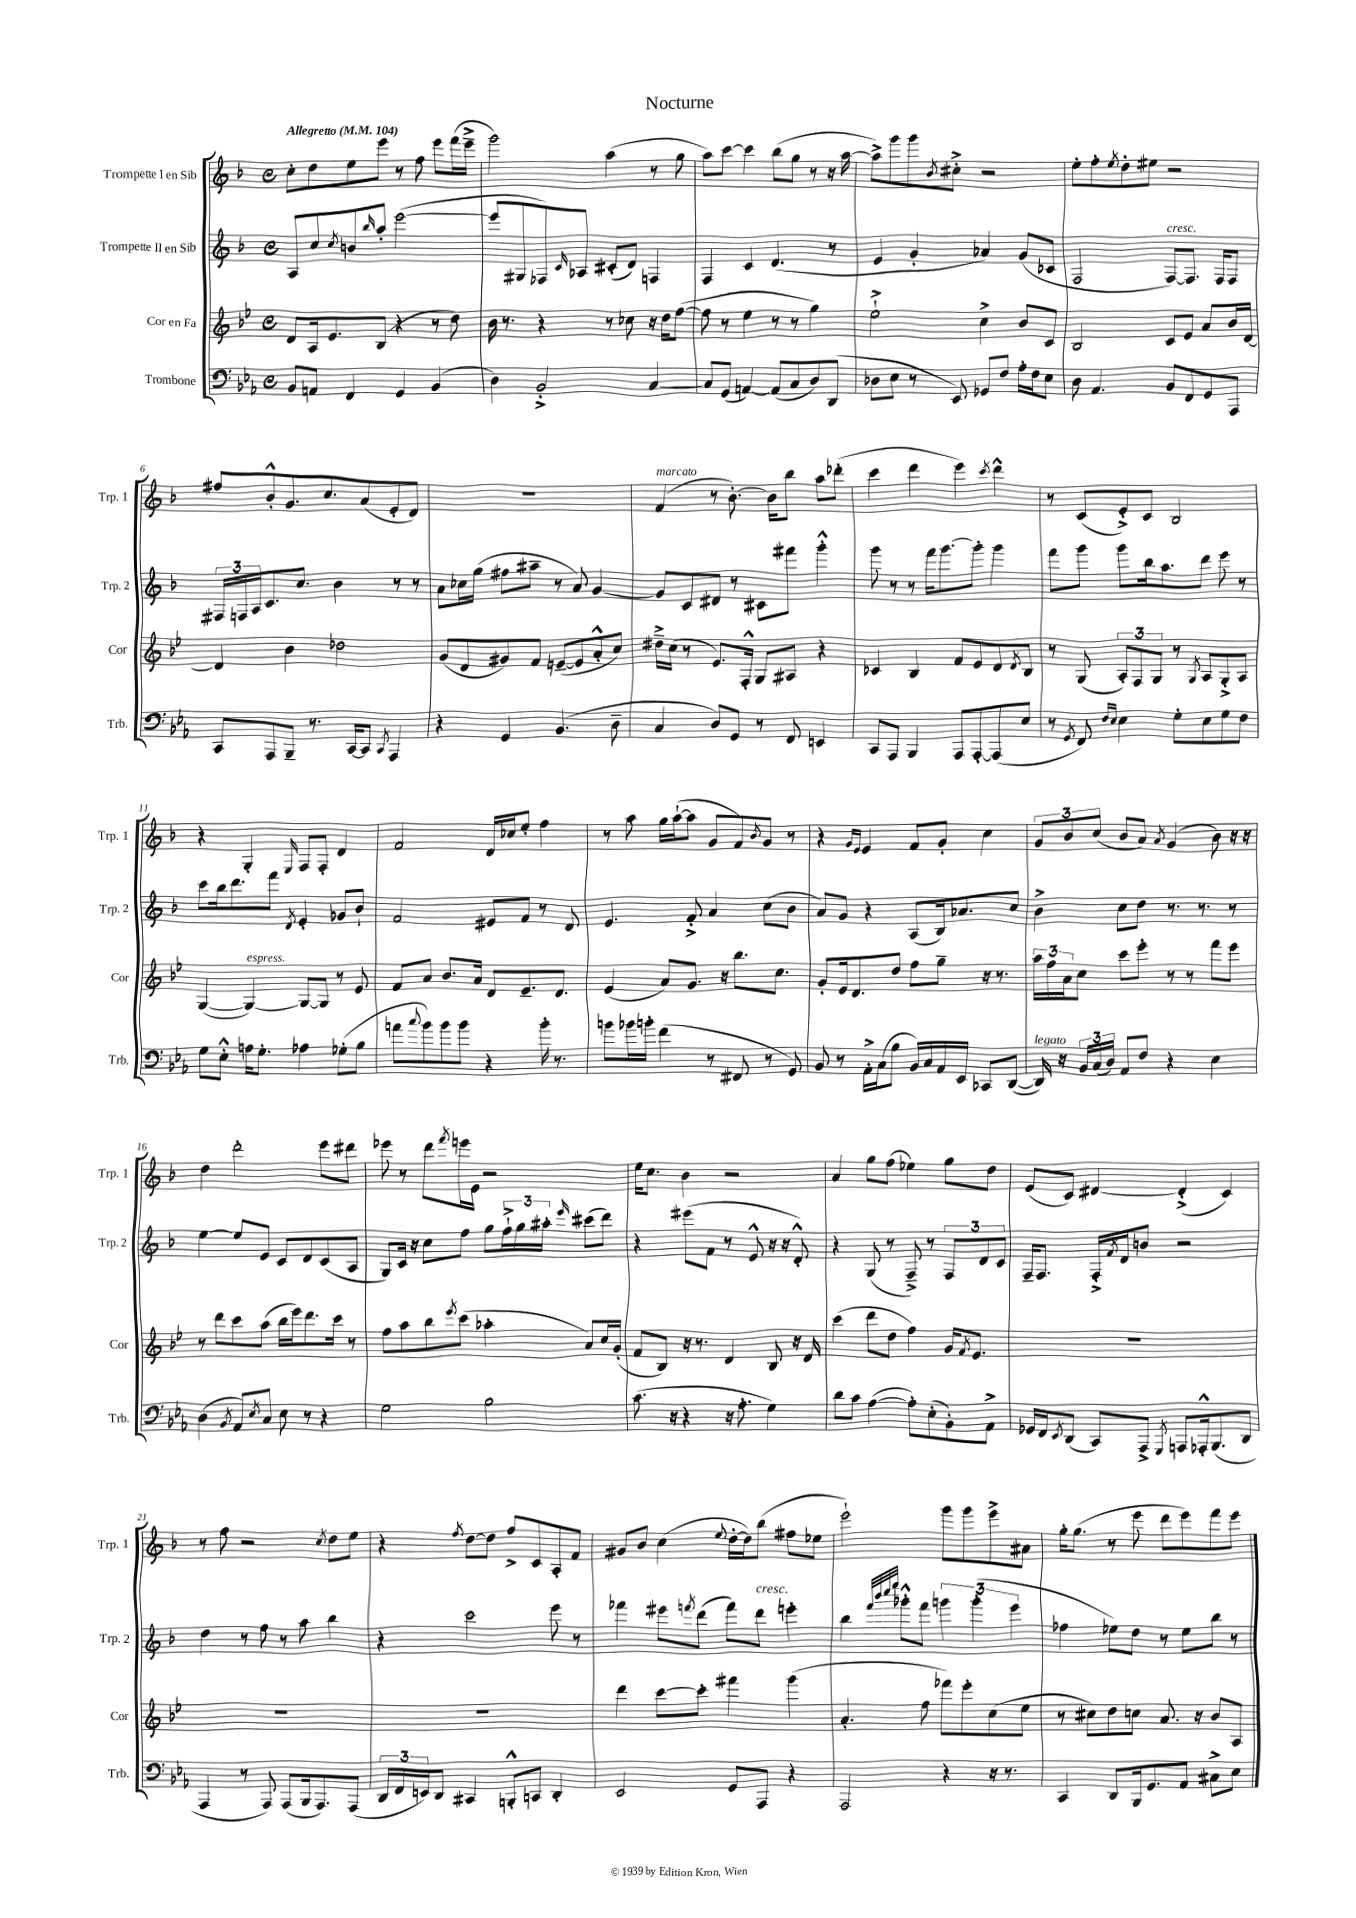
\header { title = "Nocturne" }
<<
\new StaffGroup <<
\new Staff = "s0" \with { instrumentName = "Trompette I en Sib" shortInstrumentName = "Trp. 1" } {
    \clef treble \key f \major \defaultTimeSignature \time 4/4 \tempo "Allegretto" 4 = 104
    c''8-. d''8 e''8 e'''8 r8 f''8 e'''8 f'''16( e'''16---> |
    g'''2) a''4( r8 g''8 |
    a''8) c'''8~ c'''4 bes''8( g''8 r8 r16 a''16~ |
    a''8->) g'''8 g'''8 \acciaccatura { bes'8 } cis''8-.-> r2 |
    e''8-. f''8-. \acciaccatura { e''8 } d''8-. eis''8 r2 |
    fis''8 bes'8-.-^ g'8. c''8. a'8( e'8-. d'8) |
    R1 |
    f'4^\markup { \italic "marcato" }( r8 bes'8.~-.) bes'16 bes''8 a''8 des'''8-.( |
    c'''4 d'''4 e'''4) \acciaccatura { c'''8 } d'''4-^ |
    r8 c'8( e'8-.->) c'8 bes2 |
    r4 g4-. \grace { e16 } f8 f8-. d'4 |
    f'2 d'16 ces''16 e''8-. f''4 |
    r8 a''8 g''16 a''16~-!( a''8 g'8 f'8) \acciaccatura { bes'8 } g'8 r8 |
    r4 \grace { g'16 e'16 } e'4 f'8 g'8-. c''4 |
    \tuplet 3/2 { g'8 bes'8 c''8( } bes'8 a'8) \acciaccatura { a'8 } g'4( bes'8) r16 r16 |
    d''4 d'''2-. e'''8 dis'''8 |
    ees'''8 r8 d'''8 \acciaccatura { f'''8 } e'''16 e'16 r2 |
    e''16 c''8. bes'4 r2 |
    a'4 g''8 f''8( ees''4) g''8 d''8 |
    e'8( c'8) dis'4~ dis'4-.->( c'4) |
    r8 f''8 r2 \acciaccatura { c''8 } d''8 e''8 |
    r4 \acciaccatura { f''8 } d''8~ d''8 f''8-> c'8 a8-. f'8 |
    gis'8 bes'8 c''4( \appoggiatura { e''8 } d''16~-. d''16) bes''8( fis''8 ees''8 |
    e'''2-!) g'''8 g'''8 e'''8-> ais'8 |
    g''16-. g''8.( r8 e'''8 d'''8 e'''8) f'''8 e'''8 \bar "|." |
}
\new Staff = "s1" \with { instrumentName = "Trompette II en Sib" shortInstrumentName = "Trp. 2" } {
    \clef treble \key f \major \defaultTimeSignature \time 4/4
    a8 c''8 \acciaccatura { c''8 } b'8 \grace { bes''16 } a''8-. e'''2~( |
    e'''8 gis8 fes8) \grace { c'16 } aes8 cis'8-.( d'8) f4 |
    f4 c'4 d'4.( r8 |
    e'4 g'4-. aes'4) g'8( ces'8 |
    f2 f8~^\markup { \italic "cresc." }) f8. f16 f8 |
    \tuplet 3/2 { fis16 f16 a16 } c'8. c''8. bes'4 r8 r8 |
    a'8 ces''16 g''16( fis''8 ais''8-- r8 a'8) g'4~ |
    g'8 c'8 dis'8 r8 cis'8 fis'''8 g'''4-.-^ |
    g'''8 r8 r8 f'''16 g'''8.~ g'''8-. g'''4 |
    f'''8 g'''8 g'''8 bes''16 a''8. d'''8 e'''8 r8 |
    c'''8 bes''16 d'''8. f'''8 \acciaccatura { d'8 } e'4-. ges'8 bes'8-! |
    f'2 eis'8 f'8 r8 d'8 |
    e'4. f'8-.-> a'4 c''8( bes'8 |
    a'8) g'8 r4 a8( bes16) aes'8. c''8 |
    bes'4-> c''8 d''8 r8. r8. r8 |
    e''4~ e''8 e'8 c'8 d'8 c'8( a8 |
    g8) c'16 r16 c''8 f''8 g''8 \tuplet 3/2 { f''16-!-> g''16 ais''16-. } \grace { e'''16 } cis'''8( d'''8) |
    r4 eis'''8( f'8 r8 e'8-^ r16 r16 d'8-.-^) |
    r4 g8( r8 f8--->) r8 \tuplet 3/2 { f8 d'8 c'8 } |
    f16-- f8. f16-.-> \acciaccatura { f'8 } d'16 b'8 r2 |
    d''4 r8 f''8 r8 a''8 bes''4 |
    r4 c'''2 e'''8 r8 |
    fes'''4 eis'''8 \acciaccatura { f'''8 } d'''8( f'''8) d'''8^\markup { \italic "cresc." } e'''4-. |
    bes''4 \grace { f'''32 bes'''32 c''''32 e''''32 } ges'''8-.-^ f'''8 \tuplet 3/2 { g'''4 g'''4-.( e'''4 } |
    fes''4 ees''8) d''8 r8 ees''8 bes''8 r8 \bar "|." |
}
\new Staff = "s2" \with { instrumentName = "Cor en Fa" shortInstrumentName = "Cor" } {
    \clef treble \key bes \major \defaultTimeSignature \time 4/4
    d'8 a16 ees'8. bes8( r4 r8 d''8) |
    bes'16 r8. r4 r8 ces''8 r16 d''16 f''8~( |
    f''8 r8 ees''4 r8 r8 g''4) |
    ees''2-!-> c''4-> bes'8 c'8 |
    bes2 c'8 ees'8 a'8 bes'16 d'16~ |
    d'4 bes'4 des''2 |
    g'8( d'8 gis'8) f'8 e'8~--( e'8 a'8-.-^ c''8) |
    dis''16---> c''16( r8 ees'8.) f16-.-^ g8 ais8 r4 |
    ces'4 bes4 f'8 ees'8 d'8 \acciaccatura { d'8 } bes8 |
    r8 g8( \tuplet 3/2 { a8-.) f8 g8 } r8 \acciaccatura { g8 } a8 g8-.-> a8 |
    g4~( g4~^\markup { \italic "espress." }) g8~ g8 r8 ees'8 |
    f'8 a'8 bes'8. a'16 d'8 ees'8.-- d'8. |
    ees'4( a'8) g'8. r16 bes''8. c''8. |
    g'8-. ees'16 d'8. d''8 f''8 g''8-- r16 r8. |
    \tuplet 3/2 { a''16 f''16 a'16 } c''8 c'''8 ees'''8-. r8 r8 f'''8 ees'''8 |
    r8 d'''8 c'''8 a''8( bes''16 ees'''16) d'''8. c'''16 r8 |
    f''8 a''8 bes''8 \acciaccatura { ees'''8 } c'''8( aes''4-. a'8) c''16 g'16-.( |
    f'8 bes8) r16 r8. d'4 bes8 r16 d'16 |
    c'''4( d'''8 d''8 f''4) g'16 \acciaccatura { f'8 } ees'8. |
    R1 |
    R1 |
    R1 |
    d'''4 c'''8~ c'''8-. fis'''4 g'''4( |
    a'4.-. f''8 fes'''8) ees'''8-. c''8( ees''8 |
    r8 cis''8) d''8 c''8 a'8. r16 bes'8 a8 \bar "|." |
}
\new Staff = "s3" \with { instrumentName = "Trombone" shortInstrumentName = "Trb." } {
    \clef bass \key ees \major \defaultTimeSignature \time 4/4
    bes,8 a,8 f,4 g,4 bes,4( |
    d4) bes,2-.-> c4~ |
    c8 g,8( a,4~) a,8( c8 d8) d,8( |
    des8 ees8 r8 ees,8) ges,8 f8 aes16-. f16 ees8 |
    d8 aes,4. bes,8 f,8 g,8 aes,,8 |
    c,8 aes,,8 bes,,8-- r8. c,16~ c,8 \acciaccatura { c,8 } aes,,4 |
    r4 g,4 bes,4.( d8-- |
    c4 d8) g,8 r8 f,8 e,4 |
    c,8 aes,,8 bes,,4 aes,,8 aes,,8~-. aes,,8( ees8 |
    r8 \acciaccatura { g,8 } f,8) \grace { f16 ees16 } ees4 g8-. ees8 g8 f8 |
    g8 ees8-.-^ a16 g8.-. aes4 ges8-.( bes8 |
    a'8 \appoggiatura { c''8 } bes'8) bes'8 bes'8 r4 bes'16-. r8. |
    b'8 bes'16 b'16-. f'4( r8 fis,8 r8 g,8) |
    bes,8 r8 aes,16-.-> c16( bes8 bes,16) c16 aes,16 ees,16 ces,8 d,8~( |
    d,16^\markup { \italic "legato" }) r16 \tuplet 3/2 { bes,16 c16( d16) } aes,8 f8 r4 ees4 |
    d4( \acciaccatura { bes,8 } aes,8) \acciaccatura { ees8 } c8 ees8 r8 r4 |
    g2 bes2 |
    c'8.( r16 r4 r16 aes8.-. g4) |
    d'8 c'8 aes4~( aes8-.) ees8-.( bes,8-.) aes,8-> |
    ges,16 f,16 \acciaccatura { ees,8 } d,8( c,8) aes,,8-> \acciaccatura { g,,8 } a,,8 aes,,16-.-^ bes,,8.( d,8 |
    aes,,4 r8 aes,,8) aes,,8( bes,,16 aes,,8.) aes,,8( |
    \tuplet 3/2 { d,16 f,16 e,16) } d,8 cis,4 b,,8-.-^ c,8 d,4-. |
    ees,2 g,8 aes,,8 r4 |
    aes,,2 r4 r16 r8. |
    c,4 d,8 bes,,16 g,8. aes,8 cis8-> ees8 \bar "|." |
}
>>
>>
